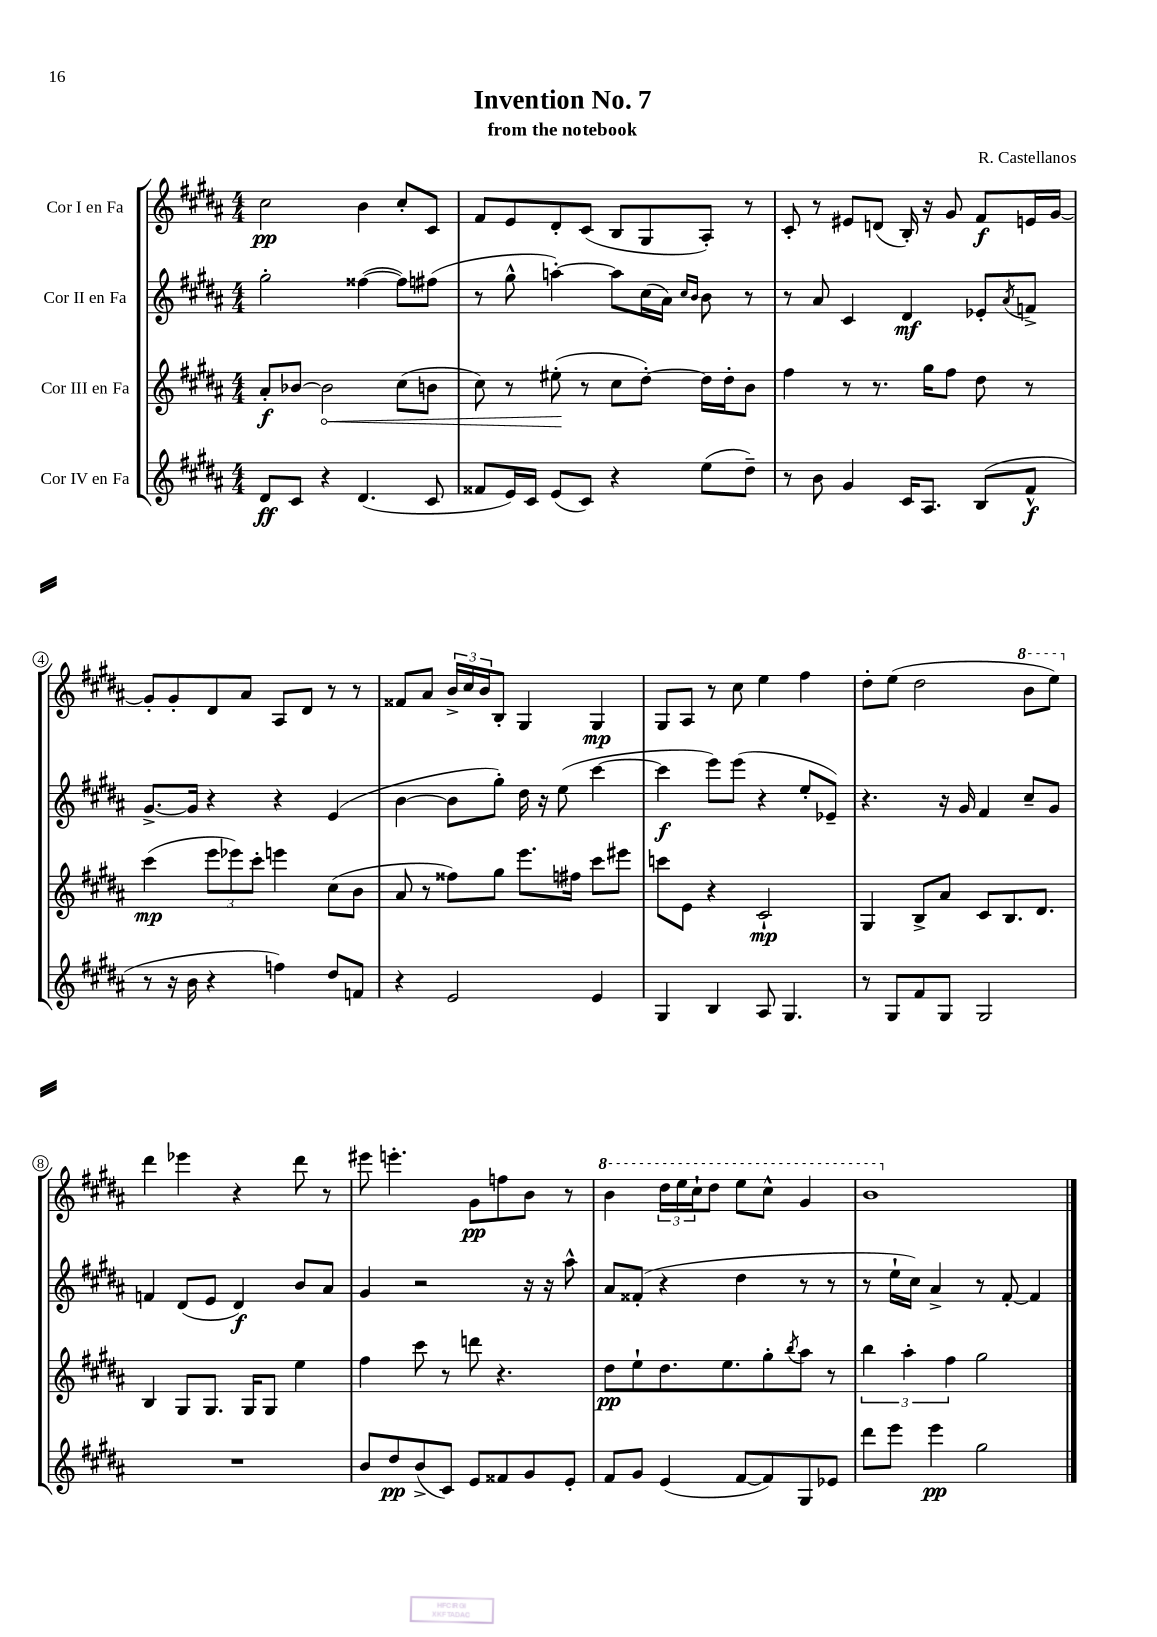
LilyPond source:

\header { title = "Invention No. 7" composer = "R. Castellanos" subtitle = "from the notebook" }
<<
\new StaffGroup <<
\new Staff = "s0" \with { instrumentName = "Cor I en Fa" } {
    \clef treble \key b \major \numericTimeSignature \time 4/4
    cis''2\pp b'4 cis''8-. cis'8 |
    fis'8 e'8 dis'8-. cis'8( b8 gis8 ais8-.) r8 |
    cis'8-. r8 eis'8 d'8( b16-.) r16 gis'8 fis'8\f e'16 gis'16~ |
    gis'8-. gis'8-. dis'8 ais'8 ais8 dis'8 r8 r8 |
    fisis'8 ais'8 \tuplet 3/2 { b'16-> cis''16 b'16 } b8-. gis4 gis4\mp |
    gis8 ais8 r8 cis''8 e''4 fis''4 |
    dis''8-. e''8( dis''2 \ottava #1 b''8 e'''8) \ottava #0 |
    dis'''4 ees'''4 r4 dis'''8 r8 |
    eis'''8 e'''4.-. gis'8\pp f''8 b'8 r8 |
    \ottava #1 b''4 \tuplet 3/2 { dis'''16 e'''16 cis'''16-! } dis'''8 e'''8 cis'''8-^ gis''4 |
    b''1 \ottava #0 \bar "|." |
}
\new Staff = "s1" \with { instrumentName = "Cor II en Fa" } {
    \clef treble \key b \major \numericTimeSignature \time 4/4
    gis''2-. fisis''4~( fisis''8) fis''8( |
    r8 gis''8-^ a''4~-.) a''8 cis''16( ais'16) \grace { cis''16 b'16 } b'8 r8 |
    r8 ais'8 cis'4 dis'4\mf ees'8-. \acciaccatura { ais'8 } f'8-> |
    gis'8.~-> gis'16 r4 r4 e'4( |
    b'4~ b'8 gis''8-.) dis''16 r16 e''8( cis'''4~ |
    cis'''4\f e'''8) e'''8( r4 e''8-. ees'8--) |
    r4. r16 gis'16 fis'4 cis''8-- gis'8 |
    f'4 dis'8( e'8 dis'4\f) b'8 ais'8 |
    gis'4 r2 r16 r16 ais''8-^ |
    ais'8 fisis'8-.( r4 dis''4 r8 r8 |
    r8 e''16-! cis''16) ais'4-> r8 fis'8~-. fis'4 \bar "|." |
}
\new Staff = "s2" \with { instrumentName = "Cor III en Fa" } {
    \clef treble \key b \major \numericTimeSignature \time 4/4
    ais'8-.\f bes'8~ \once \override Hairpin.circled-tip = ##t bes'2\< cis''8( b'8 |
    cis''8) r8 eis''8-.\!( r8 cis''8 dis''8~-.) dis''16 dis''16-. b'8 |
    fis''4 r8 r8. gis''16 fis''8 dis''8 r8 |
    cis'''4\mp( \tuplet 3/2 { e'''8 ees'''8) cis'''8-. } e'''4 cis''8( b'8 |
    ais'8 r8 fisis''8) gis''8 e'''8. fis''16 cis'''8 eis'''8 |
    c'''8 e'8 r4 cis'2-!\mp |
    gis4 b8-> ais'8 cis'8 b8. dis'8. |
    b4 gis8 gis8. gis16 gis8 e''4 |
    fis''4 cis'''8 r8 d'''8 r4. |
    dis''8\pp e''8-! dis''8. e''8. gis''8-. \acciaccatura { b''8 } ais''8 r8 |
    \tuplet 3/2 { b''4 ais''4-. fis''4 } gis''2 \bar "|." |
}
\new Staff = "s3" \with { instrumentName = "Cor IV en Fa" } {
    \clef treble \key b \major \numericTimeSignature \time 4/4
    dis'8\ff cis'8 r4 dis'4.( cis'8 |
    fisis'8 e'16) cis'16 e'8( cis'8) r4 e''8( dis''8--) |
    r8 b'8 gis'4 cis'16 ais8. b8( fis'8-^\f |
    r8 r16 b'16 r4 f''4) dis''8 f'8 |
    r4 e'2 e'4 |
    gis4 b4 ais8 gis4. |
    r8 gis8 fis'8 gis8 gis2 |
    R1 |
    b'8 dis''8\pp b'8->( cis'8) e'8 fisis'8 gis'8 e'8-. |
    fis'8 gis'8 e'4( fis'8~ fis'8) gis8 ees'8 |
    dis'''8 e'''8 e'''4\pp gis''2 \bar "|." |
}
>>
>>
\layout { \context { \Score \override BarNumber.stencil = #(make-stencil-circler 0.1 0.3 ly:text-interface::print) } }
